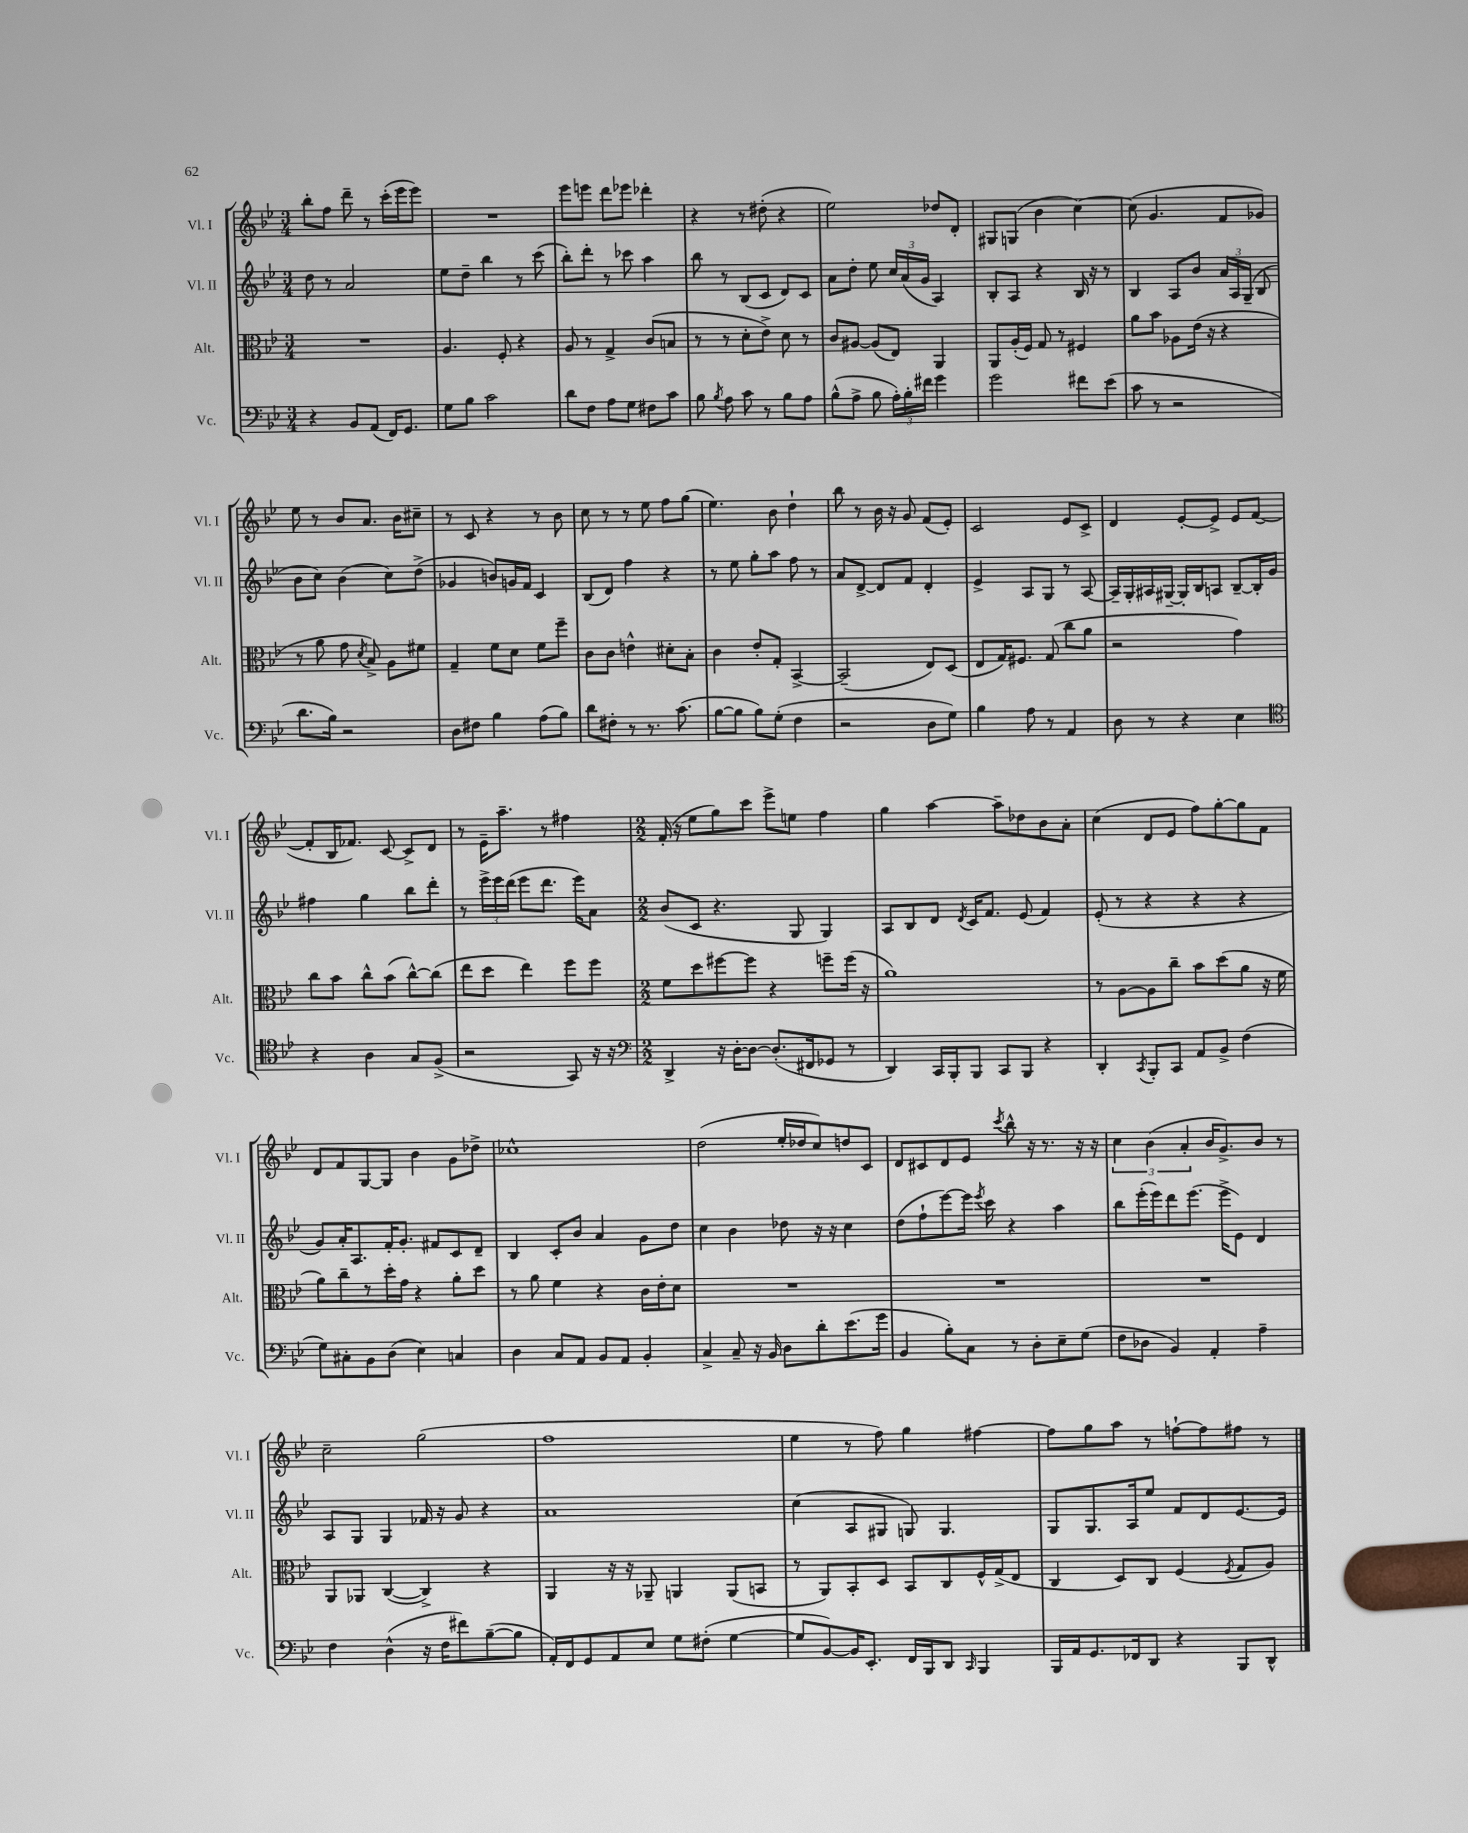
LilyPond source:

<<
\new StaffGroup <<
\new Staff = "s0" \with { instrumentName = "Vl. I" shortInstrumentName = "Vl. I" } {
    \clef treble \key bes \major \numericTimeSignature \time 3/4
    \autoBeamOff bes''8[-. f''8] d'''8-- r8 c'''16[-.( ees'''16 ees'''8]) |
    R2. |
    ees'''8[ e'''8] d'''8[ ees'''8] des'''4-. |
    r4 r8 dis''8-.( r4 |
    ees''2) des''8[ d'8]-. |
    gis8[ g8]( bes'4 c''4~) |
    c''8( g'4. f'8[ ges'8]) |
    ees''8 r8 bes'8[ a'8.] bes'16[ cis''8]-- |
    r8 c'8 r4 r8 bes'8 |
    c''8 r8 r8 ees''8 f''8[ g''8]( |
    ees''4.) bes'8 d''4-! |
    bes''8 r8 bes'16 r16 g'8 f'8[( ees'8]-.) |
    c'2 ees'8[ c'8]-> |
    d'4 ees'8[~-. ees'8]-> ees'8[ f'8]~( |
    f'8[-. bes16 fes'8.]) c'8~ c'8[-> d'8] |
    r8 ees'16[-- a''8.]-- r8 fis''4 |
    \numericTimeSignature \time 2/2 f'16-.( r16 ees''8[ g''8) c'''8] ees'''8[-> e''8] f''4 |
    g''4 a''4~ a''8[-- des''8 bes'8 a'8]-. |
    c''4( d'8[ ees'8] f''8[) g''8~-. g''8 f'8] |
    d'8[ f'8 g8~ g8] bes'4 g'8[ des''8]-> |
    ces''1-^ |
    d''2( ees''16[-. des''16 c''8) d''8 c'8] |
    d'8[ cis'8 d'8 ees'8] \acciaccatura { c'''8 } bes''8-^ r16 r8. r16 r16 |
    \tuplet 3/2 { c''4 bes'4( a'4-. } bes'16[ g'8.->) bes'8] r8 |
    c''2-- g''2( |
    f''1 |
    ees''4 r8 f''8) g''4 fis''4~ |
    fis''8[ g''8 a''8] r8 f''8[~-! f''8 fis''8] r8 \bar "|." |
}
\new Staff = "s1" \with { instrumentName = "Vl. II" shortInstrumentName = "Vl. II" } {
    \clef treble \key bes \major \numericTimeSignature \time 3/4
    \autoBeamOff d''8 r8 a'2 |
    ees''8[ d''8]-- bes''4 r8 c'''8( |
    bes''8[-.) d'''8]-. r8 ces'''8 a''4 |
    bes''8 r8 bes8[( c'8] d'8[) c'8] |
    a'8[ d''8]-. ees''8 \tuplet 3/2 { c''16[ a'16( g'16] } a4) |
    bes8[-. a8] r4 bes16 r16 r8 |
    bes4 a8[ bes'8] \tuplet 3/2 { a'16[ a16 g16]--( } bes8 |
    bes'8[ c''8]) bes'4( c''8[) d''8]->( |
    ges'4 b'8[) g'16 f'16] c'4 |
    bes8[( d'8]) f''4 r4 |
    r8 ees''8 g''8[-. a''8] f''8 r8 |
    a'8[ d'8]~-> d'8[ f'8] d'4-. |
    ees'4-> a8[ g8] r8 a8~ |
    a16[-- g16-. ais16 gis16]~-- gis16[-. bes16 a8] bes8[~-- bes16-. g'16] |
    fis''4 g''4 bes''8[ d'''8]-. |
    r8 \tuplet 3/2 { ees'''16[-> ees'''16 d'''16]( } ees'''8[ d'''8.] ees'''16[) a'8] |
    \numericTimeSignature \time 2/2 bes'8[( c'8] r4. g8 g4) |
    a8[ bes8 d'8] \acciaccatura { d'8 } c'16[ f'8.] ees'8( f'4) |
    ees'8-.( r8 r4 r4 r4 |
    g'8[) a'16-. a8. f'16-. g'8.]-. fis'8[ c'8 d'8]-- |
    bes4 c'8[-. bes'8] a'4 g'8[ d''8] |
    c''4 bes'4 des''8 r16 r16 c''4 |
    d''8[( f''8-! ees'''8~) ees'''16] \acciaccatura { ees'''8 } c'''16 r4 a''4 |
    bes''8[ ees'''16-.( ees'''16) d'''8 ees'''8.]( ees'''16[-> ees'8]) d'4 |
    a8[ g8] g4 fes'16 r16 g'8 r4 |
    a'1 |
    c''4( a8[ gis8] g8) g4. |
    g8[ g8. a16 ees''8] f'8[ d'8 ees'8.~ ees'16] \bar "|." |
}
\new Staff = "s2" \with { instrumentName = "Alt." shortInstrumentName = "Alt." } {
    \clef alto \key bes \major \numericTimeSignature \time 3/4
    \autoBeamOff R2. |
    a4. f8-. r4 |
    a8 r8 g4-> c'8[( b8] |
    r8 r8 d'8[-. ees'8]->) d'8 r8 |
    c'8[ ais8]~ ais8[( ees8]) a,4 |
    a,8[ a16-.( f16]) g8 r8 fis4 |
    a'8[ bes'8] aes8[ ees'16]( r16 r4 |
    r8 a'8 g'8 \acciaccatura { d'8 } bes8->) a8[ fis'8] |
    g4-- f'8[ d'8] f'8[ f''8]-- |
    c'8[ c'8] e'4-^ dis'8[-. bes8]-. |
    c'4 ees'8[-. g8]-. bes,4~-> |
    bes,2--( ees8[) d8]( |
    ees8[ g16) fis8.] g8( c''8[ a'8] |
    r2 g'4) |
    c''8[ bes'8] c''8[-^ bes'8]( c''8[~-^) c''8]( |
    ees''8[ d''8] ees''4) f''8[ f''8] |
    \numericTimeSignature \time 2/2 f'8[ d''8 fis''8~ fis''8] r4 f''8[-- f''16]( r16 |
    a'1) |
    r8 a8[~ a8 c''8]-- bes'8[ d''8( a'8] r16 f'16 |
    a'8[) c''8-- r8 d''16-. g'16] r4 a'8[-. d''8] |
    r8 a'8 f'4 r4 c'16[ ees'16-. d'8] |
    R1 |
    R1 |
    R1 |
    a,8[ aes,8] c4~( c4->) r4 |
    a,4 r16 r16 aes,8-- a,4 a,8[( b,8] |
    r8 a,8[) bes,8-. d8] bes,8[ c8 f16-^ g16->( ees8] |
    c4 d8[) c8] f4( \acciaccatura { f8 } g8[ a8]) \bar "|." |
}
\new Staff = "s3" \with { instrumentName = "Vc." shortInstrumentName = "Vc." } {
    \clef bass \key bes \major \numericTimeSignature \time 3/4
    \autoBeamOff r4 bes,8[ a,8]( f,16[) g,8.] |
    g8[ bes8] c'2 |
    d'8[ f8] a8[ g8] fis8[ c'8] |
    bes8 \acciaccatura { bes8 } a8 c'8 r8 bes8[ a8] |
    bes8[-^( a8]-> bes8 \tuplet 3/2 { a16[-.) bes16-. fis'16] } g'4 |
    g'2 fis'8[ ees'8]( |
    c'8 r8 r2 |
    d'8.[ bes16]) r2 |
    d8[ fis8] bes4 a8[( bes8]) |
    d'8[ fis8]-. r8 r8. c'8.( |
    bes8[~ bes8] bes8[) g8]-.( f4 |
    r2 d8[ g8]) |
    bes4 a8 r8 a,4 |
    d8 r8 r4 ees4 |
    \clef tenor r4 a4 g8[ f8]->( |
    r2 g,8) r16 r16 |
    \numericTimeSignature \time 2/2 \clef bass d,4-> r16 d16[~-. d8]~ d8.[-.( fis,16 ges,8] r8 |
    d,4) c,16[ bes,,16-. bes,,8] c,8[ bes,,8] r4 |
    d,4-. \acciaccatura { c,8 } bes,,8[-. c,8] a,8[ bes,8]-> f4( |
    g8[) cis8-. bes,8 d8]( ees4) c4 |
    d4 c8[ a,8] bes,8[ a,8] bes,4-. |
    c4-> c8-- r16 bes,16 d8[ d'8-. ees'8.( g'16] |
    bes,4 bes8[-.) c8] r8 d8[-. ees8-- g8]( |
    f8[ des8] bes,4) a,4-. a4-- |
    f4 d4-^( r16 f16[ fis'8) bes8~--( bes8] |
    a,16[-.) f,16 g,8 a,8 ees8] g8[ fis8]-.( g4~ |
    g8[ bes,8~) bes,16 ees,8.]-. f,16[ bes,,16 d,8] \grace { c,16 } bes,,4 |
    bes,,16[ a,16 g,8. fes,16 d,8] r4 bes,,8[ d,8]-^ \bar "|." |
}
>>
>>
\layout { \context { \Score \remove "Bar_number_engraver" } }
